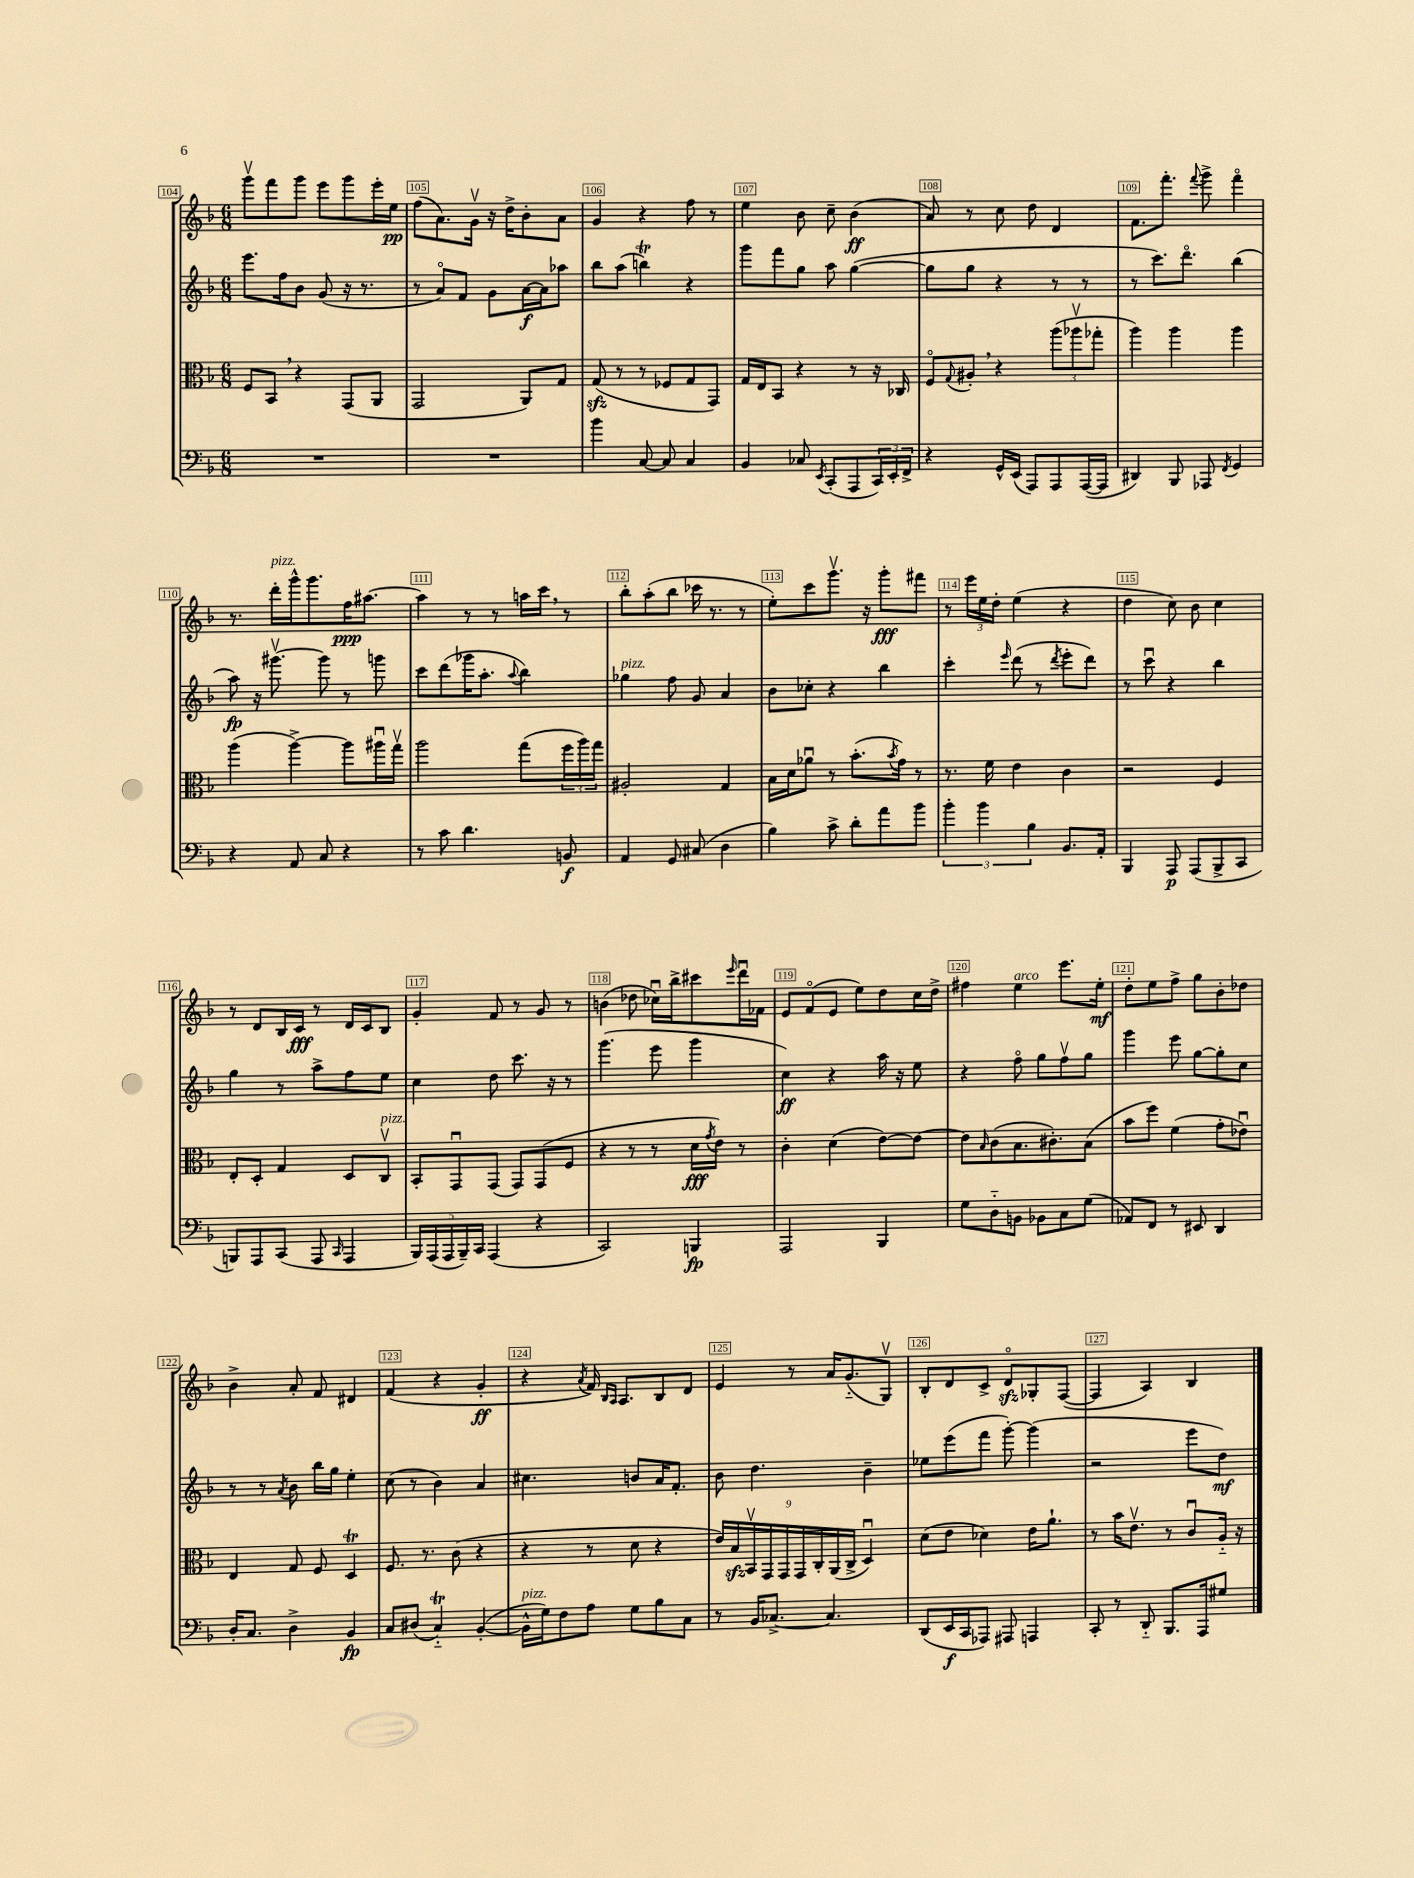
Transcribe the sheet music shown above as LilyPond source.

<<
\new StaffGroup <<
\new Staff = "s0" {
    \clef treble \key f \major \numericTimeSignature \time 6/8
    g'''8\upbow f'''8 g'''8 e'''8 g'''8 e'''16-. e''16\pp |
    f''8( a'8.) g'16\upbow r16 d''16-> bes'8-. a'8 |
    g'4 r4 f''8 r8 |
    e''4 bes'8 c''8-- bes'4\ff( |
    a'8) r8 c''8 d''8 d'4 |
    f'8. f'''8.-. \appoggiatura { f'''8 } g'''8-> f'''4\flageolet |
    r8. d'''16-.^\markup { \italic "pizz." } g'''16-^ g'''8. f''16\ppp ais''8.~ |
    ais''4 r8 r8 a''16 c'''16 \breathe r8 |
    bes''8-. a''8-.( bes''8 ces'''16 r8. r8 |
    e''8-.) c'''8 g'''8.\upbow r16 g'''8-.\fff fis'''8 |
    r8 \tuplet 3/2 { e'''16 e''16 d''16-. } e''4( r4 |
    d''4 c''8) bes'8 c''4 |
    r8 d'8 bes16 c'16\fff r8 d'16 c'16 bes8 |
    g'4-. f'8 r8 g'8 r8 |
    b'4( des''8 ces''16\downbow) bes''16-> cis'''8 \grace { e'''16 } d'''16\downbow fes'16 |
    e'8 f'8\flageolet( e'8 e''8) d''8 c''16 d''16-> |
    fis''4 e''4^\markup { \italic "arco" } e'''8. e''16-.\mf |
    d''8-. e''8 f''8-> g''8 bes'8-. des''8 |
    bes'4-> a'8-. f'8 dis'4 |
    f'4( r4 g'4-.\ff |
    r4 \acciaccatura { a'8 } f'16) \grace { bes16 a16 } a8. bes8 d'8 |
    e'4 r8 a'16 g'8.-_( g8\upbow) |
    bes8-. d'8 c'8-> d'8\flageolet\sfz ges8-. f8~( |
    f4 a4) bes4 \bar "|." |
}
\new Staff = "s1" {
    \clef treble \key f \major \numericTimeSignature \time 6/8
    e'''8. f''16 bes'8 g'8( r16 r8. |
    r8 a'8\flageolet) f'8 g'8 a'16~\f a'16 aes''8 |
    bes''8 a''8( b''4\trill) r4 |
    g'''8 f'''8 g''8 a''8 g''4~( |
    g''8 g''8 r4 r8 r8 |
    r8 c'''8.) d'''8.\flageolet bes''4( |
    a''8\fp) r16 gis'''8.~\upbow gis'''8 r8 g'''8 |
    c'''8 d'''8( ges'''16 a''8.-. \appoggiatura { a''8 } bes''4) |
    ges''4^\markup { \italic "pizz." } f''8 g'8 a'4 |
    bes'8 ces''8-. r4 bes''4 |
    c'''4-. \grace { e'''16 } d'''8( r8 \acciaccatura { d'''8 } e'''8-. d'''8) |
    r8 c'''8\downbow r4 bes''4 |
    g''4 r8 a''8-> f''8 e''8 |
    c''4 d''8 c'''8. r16 r8 |
    g'''4.( e'''8 g'''4 |
    c''4\ff) r4 a''16 r16 e''8 |
    r4 f''8\flageolet g''8 f''8\upbow g''8 |
    g'''4 e'''8 g''8~ g''8-. c''8 |
    r8 r8 \acciaccatura { a'8 } bes'8 bes''16 g''16 e''4-. |
    c''8( r8 bes'4) a'4 |
    cis''4. b'8 a'16 f'8.-. |
    bes'8 d''4. bes'4-- |
    ees''8 e'''8( f'''8 g'''8~-.) g'''4( |
    r2 e'''8 d''8\mf) \bar "|." |
}
\new Staff = "s2" {
    \clef alto \key f \major \numericTimeSignature \time 6/8
    f8 bes,8 \breathe r4 g,8( a,8 |
    g,2 a,8) g8 |
    g8\sfz( r8 r8 fes8 g8 g,8) |
    g16 e16 bes,8 r4 r8 r16 ces16 |
    f8\flageolet \appoggiatura { g8 } ais8-. \breathe r4 \tuplet 3/2 { a''8( aes''8\upbow ges''8-. } |
    a''4) a''4 a''4 |
    a''4( a''4~->) a''8 ais''16\downbow g''16\upbow |
    a''2 g''8( \tuplet 3/2 { f''16 a''16) g''16 } |
    ais2-. g4 |
    bes16 d'16 aes'8\downbow r8 bes'8.-.( \acciaccatura { bes'8 } g'16) r8 |
    r8. f'16 e'4 c'4 |
    r2 f4 |
    e8-. d8-. g4 d8 c8\upbow^\markup { \italic "pizz." } |
    bes,8-. g,8\downbow g,8( g,8) g,8( f8 |
    r4 r8 r8 d'16\fff \acciaccatura { g'8 } e'16) r8 |
    c'4-. d'4( e'8~) e'8~ |
    e'8 \grace { bes16 } c'8( bes8. cis'8.-.) bes8( |
    bes'8 f''8) f'4( g'8-. ees'8\downbow) |
    e4 g8 f8 d4\trill |
    f8. r8. c'8( r4 |
    r4 r8 d'8 r4 |
    \tuplet 9/8 { e'16) bes16\sfz bes,16\upbow g,16 g,16 g,16 c16-. a,16( c16-> } d4\downbow) |
    d'8( e'8 des'4) e'16 a'8.-! |
    r8 bes'16 e'8.\upbow r8 c'8\downbow a16-_ r16 \bar "|." |
}
\new Staff = "s3" {
    \clef bass \key f \major \numericTimeSignature \time 6/8
    R2. |
    R2. |
    bes'4 c8~ c8 c4 |
    bes,4 ces8 \acciaccatura { e,8 } c,8-.( a,,8 \tuplet 3/2 { c,16) e,16-. f,16-> } |
    r4 g,16-^ e,16( a,,8) a,,8 a,,16~( a,,16 |
    dis,4) bes,,8 aes,,8 \acciaccatura { f,8 } g,4 |
    r4 a,8 c8 r4 |
    r8 c'8 d'4. b,8\f |
    a,4 g,8 cis8( d4 |
    bes4) c'8-> d'8-. a'8 bes'8 |
    \tuplet 3/2 { bes'4-. bes'4 bes4 } bes,8. a,16-. |
    bes,,4 a,,8\p a,,8( bes,,8-> c,8 |
    b,,8) a,,8 c,8( a,,8 \grace { c,16 } a,,4 |
    \tuplet 5/4 { bes,,16) a,,16( a,,16 bes,,16--) c,16 } a,,4( r4 |
    c,2) b,,4\fp |
    a,,2 bes,,4 |
    g8 d8-_ b,8 bes,8 c8 g8( |
    aes,8) f,8 r8 eis,8 d,4 |
    d16-. c8. d4-> bes,4\fp |
    c8 dis8( c4-_\trill) bes,4~-.( |
    bes,16-^^\markup { \italic "pizz." } g16) f8 a8 g8 bes8 c8 |
    r8 bes,16 ces8.~-> ces4. |
    d,8( e,16\f c,16 aes,,8) ais,,8 a,,4 |
    c,8-. r8 d,8-_ bes,,8. a,,16 gis8 \bar "|." |
}
>>
>>
\layout { \context { \Score currentBarNumber = #104 \override BarNumber.break-visibility = ##(#f #t #t) barNumberVisibility = #all-bar-numbers-visible \override BarNumber.stencil = #(make-stencil-boxer 0.1 0.3 ly:text-interface::print) } }
